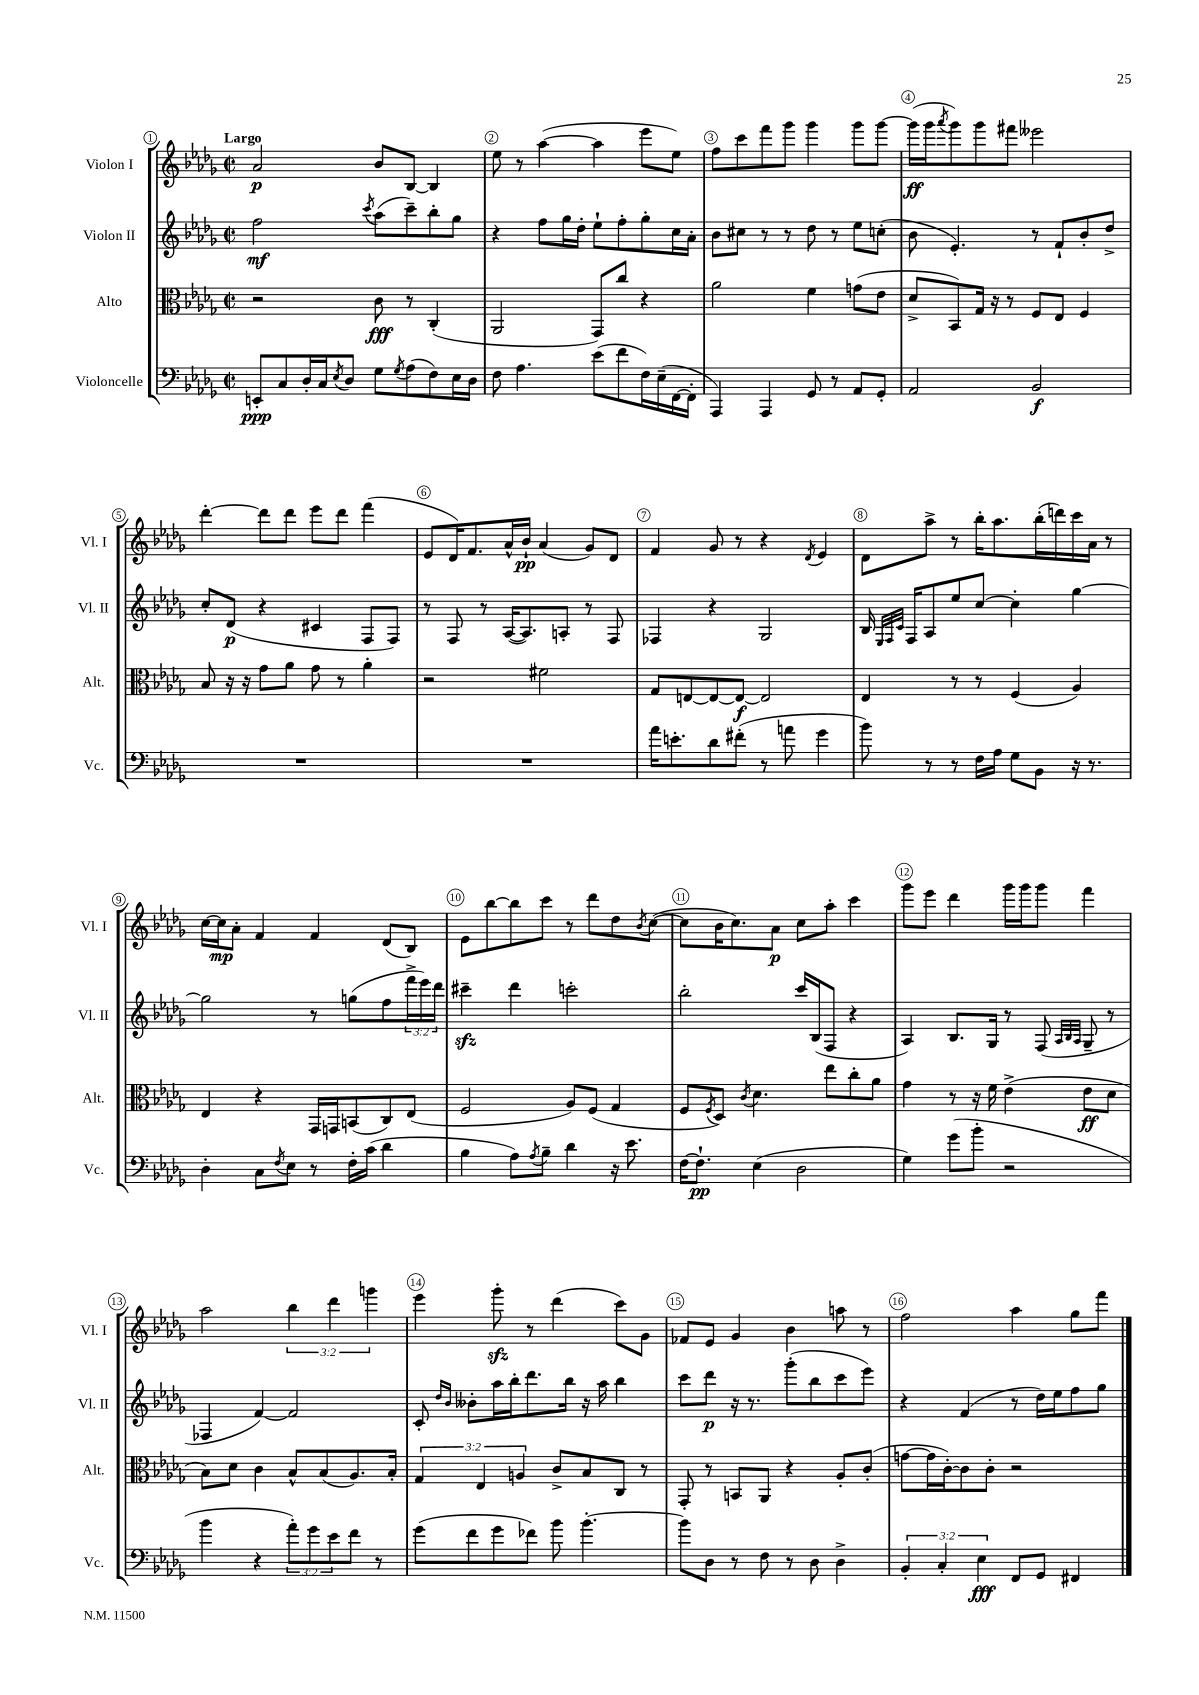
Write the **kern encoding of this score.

**kern	**dynam	**kern	**dynam	**kern	**dynam	**kern	**dynam
*part4	*part4	*part3	*part3	*part2	*part2	*part1	*part1
*staff4	*staff4	*staff3	*staff3	*staff2	*staff2	*staff1	*staff1
*I"Violoncelle	*	*I"Alto	*	*I"Violon II	*	*I"Violon I	*
*I'Vc.	*	*I'Alt.	*	*I'Vl. II	*	*I'Vl. I	*
*clefF4	*	*clefC3	*	*clefG2	*	*clefG2	*
*k[b-e-a-d-g-]	*	*k[b-e-a-d-g-]	*	*k[b-e-a-d-g-]	*	*k[b-e-a-d-g-]	*
*M2/2	*	*M2/2	*	*M2/2	*	*M2/2	*
*met(c|)	*	*met(c|)	*	*met(c|)	*	*met(c|)	*
=1	=1	=1	=1	=1	=1	=1	=1
!	!	!	!	!	!	!LO:TX:a:B:t=Largo	!
8EEn'/L	ppp	2r	.	2ff\	mf	2a-/	p
8C/	.	.	.	.	.	.	.
16D-'/L	.	.	.	.	.	.	.
16C/J	.	.	.	.	.	.	.
8qE-/	.	.	.	.	.	.	.
8D-/J	.	.	.	.	.	.	.
.	.	.	.	8qccc/	.	.	.
8G-\L	.	8c\	fff	(8aa-\L	.	8b-/L	.
8qG-/	.	.	.	.	.	.	.
(8A-\	.	8r	.	8ccc~\)	.	[8B-/J	.
8F\)	.	(4C'/	.	8bb-'\	.	4B-/]	.
16E-\L	.	.	.	8gg-\J	.	.	.
16D-\JJ	.	.	.	.	.	.	.
=2	=2	=2	=2	=2	=2	=2	=2
8F\	.	2AA-/	.	4r	.	8ee-\	.
4.A-\	.	.	.	.	.	8r	.
.	.	.	.	8ff\L	.	([4aa-\	.
.	.	.	.	16gg-\L	.	.	.
.	.	.	.	16dd-'\JJ	.	.	.
(8e-\L	.	8GG-/L)	.	8ee-`\L	.	4aa-\]	.
8f\	.	8cc/J	.	8ff'\	.	.	.
16F\L)	.	4r	.	8gg-'\	.	8eee-\L	.
(16E-~\	.	.	.	.	.	.	.
[16FF\	.	.	.	16cc\L	.	8ee-\J)	.
16FF'\JJ]	.	.	.	16a-'\JJ	.	.	.
=3	=3	=3	=3	=3	=3	=3	=3
4AAA-/)	.	2a-\	.	8b-\L	.	8ff\L	.
.	.	.	.	8cc#X\J	.	8ccc\	.
4AAA-/	.	.	.	8r	.	8fff\	.
.	.	.	.	8r	.	8ggg-\J	.
8GG-/	.	4f\	.	8dd-\	.	4ggg-\	.
8r	.	.	.	8r	.	.	.
8AA-/L	.	(8gn\L	.	8ee-\L	.	8ggg-\L	.
8GG-'/J	.	8e-\J	.	(8ccn'\J	.	[8ggg-\J	.
=4	=4	=4	=4	=4	=4	=4	=4
2AA-/	.	8d-^/L	.	8b-\	.	(16ggg-\LL]	ff
.	.	.	.	.	.	16ggg-\J	.
.	.	.	.	.	.	8qaaa-/	.
.	.	8BB-/)	.	4.e-'/)	.	8ggg-\)	.
.	.	16G-/Jk	.	.	.	8ggg-\	.
.	.	16r	.	.	.	.	.
.	.	8r	.	.	.	8fff#X\J	.
2BB-/	f	8F/L	.	8r	.	2eee--X\	.
.	.	8E-/J	.	8f`/L	.	.	.
.	.	4F/	.	8b-'/	.	.	.
.	.	.	.	8dd-^/J	.	.	.
!!LO:LB:g=z
=5	=5	=5	=5	=5	=5	=5	=5
1r	.	8B-/	.	8cc'/L	.	[4ddd-'\	.
.	.	16r	.	(8d-/J	p	.	.
.	.	16r	.	.	.	.	.
.	.	8g-\L	.	4r	.	8ddd-\L]	.
.	.	8a-\J	.	.	.	8ddd-\J	.
.	.	8g-\	.	4c#X/	.	8eee-\L	.
.	.	8r	.	.	.	8ddd-\J	.
.	.	4a-'\	.	8F/L	.	(4fff\	.
.	.	.	.	8F/J)	.	.	.
=6	=6	=6	=6	=6	=6	=6	=6
1r	.	2r	.	8r	.	8e-/L	.
.	.	.	.	8F/	.	16d-/K)	.
.	.	.	.	.	.	8.f/	.
.	.	.	.	8r	.	.	.
.	.	.	.	([16A-/KL	.	16a-^^/L	.
.	.	.	.	8.A-/])	.	16b-`/JJ	pp
.	.	2f#X\	.	.	.	(4a-/	.
.	.	.	.	8An'/J	.	.	.
.	.	.	.	8r	.	8g-/L)	.
.	.	.	.	8F/	.	8d-/J	.
=7	=7	=7	=7	=7	=7	=7	=7
16a-\KL	.	8G-/L	.	4F-X/	.	4f/	.
8.en'\	.	.	.	.	.	.	.
.	.	[8En/	.	.	.	.	.
8d-\	.	8E/_	.	4r	.	8g-/	.
(8f#X'\J	.	8E/J_	f	.	.	8r	.
8r	.	2E/]	.	2G-/	.	4r	.
8an\	.	.	.	.	.	.	.
.	.	.	.	.	.	8qd-/	.
4g-\	.	.	.	.	.	4e-/	.
=8	=8	=8	=8	=8	=8	=8	=8
8b-\)	.	4E-/	.	16B-/	.	8d-\L	.
.	.	.	.	32qqE-/LLL	.	.	.
.	.	.	.	32qqF/	.	.	.
.	.	.	.	32qqc/JJJ	.	.	.
.	.	.	.	16F/KL	.	.	.
8r	.	.	.	8A-/	.	8aa-^\J	.
8r	.	8r	.	8ee-/	.	8r	.
16F\LL	.	8r	.	[8cc/J	.	16bb-'\KL	.
16A-\JJ	.	.	.	.	.	8.aa-\	.
8G-\L	.	(4F/	.	4cc'\]	.	.	.
8BB-\J	.	.	.	.	.	(16bb-'\L	.
.	.	.	.	.	.	16dddn\)	.
16r	.	4A-/)	.	[4gg-\	.	16ccc\	.
8.r	.	.	.	.	.	16a-\JJ	.
.	.	.	.	.	.	8r	.
!!LO:LB:g=z
=9	=9	=9	=9	=9	=9	=9	=9
4D-'\	.	4E-/	.	2gg-\]	.	[16cc\LL	.
.	.	.	.	.	.	16cc\J]	mp
.	.	.	.	.	.	8a-'\J	.
8C\L	.	4r	.	.	.	4f/	.
8qF/	.	.	.	.	.	.	.
8E-\J	.	.	.	.	.	.	.
8r	.	16GG-/LL	.	8r	.	4f/	.
.	.	16GGn/J	.	.	.	.	.
16F'\LL	.	(8BBn/	.	(8ggn\L	.	.	.
(16c\JJ	.	.	.	.	.	.	.
4d-\	.	8C/)	.	8ff\	.	(8d-/L	.
.	.	(8E-/J	.	24fff^\L	.	8B-/J)	.
.	.	.	.	24eee-\)	.	.	.
.	.	.	.	24ddd-\JJ	.	.	.
=10	=10	=10	=10	=10	=10	=10	=10
4B-\	.	2F/	.	4ccc#Xzz~\	.	8e-\L	.
.	.	.	.	.	.	[8bb-\	.
8A-\L)	.	.	.	4ddd-\	.	8bb-\]	.
8qA-/	.	.	.	.	.	.	.
8B-~\J	.	.	.	.	.	8ccc\J	.
4d-\	.	8A-/L)	.	2cccn'\	.	8r	.
.	.	(8F/J	.	.	.	8ddd-\L	.
16r	.	4G-/	.	.	.	8dd-\	.
8.e-\	.	.	.	.	.	.	.
.	.	.	.	.	.	8qb-/	.
.	.	.	.	.	.	([8cc\J	.
=11	=11	=11	=11	=11	=11	=11	=11
[16F\KL	.	8F/L	.	2bb-'\	.	8cc\L]	.
8.F`\J]	pp	.	.	.	.	.	.
.	.	8qF/	.	.	.	.	.
.	.	8D-/J)	.	.	.	16b-\K	.
.	.	.	.	.	.	8.cc\)	.
.	.	8qc/	.	.	.	.	.
(4E-\	.	4.d-\	.	.	.	.	.
.	.	.	.	.	.	8a-\J	p
2D-\	.	.	.	16ccc/LL	.	8cc\L	.
.	.	.	.	(16B-/J	.	.	.
.	.	8ee-\L	.	8F/J	.	8aa-'\J	.
.	.	8cc'\	.	4r	.	4ccc\	.
.	.	8a-\J	.	.	.	.	.
=12	=12	=12	=12	=12	=12	=12	=12
4G-\)	.	4g-\	.	4A-/)	.	8ggg-\L	.
.	.	.	.	.	.	8eee-\J	.
(8g-\L	.	8r	.	8.B-/L	.	4ddd-\	.
8b-'\J	.	16r	.	.	.	.	.
.	.	16f\	.	16G-/Jk	.	.	.
2r	.	(4e-^\	.	8r	.	16ggg-\LL	.
.	.	.	.	.	.	16ggg-\J	.
.	.	.	.	(8F/	.	8ggg-\J	.
.	.	.	.	32qqA-/LLL	.	.	.
.	.	.	.	32qqB-/	.	.	.
.	.	.	.	32qqA-/JJJ	.	.	.
.	.	8e-\L	ff	8G-~/	.	4fff\	.
.	.	8d-\J	.	8r	.	.	.
!!LO:LB:g=z
=13	=13	=13	=13	=13	=13	=13	=13
4b-\	.	8B-\L)	.	4F-X/	.	2aa-\	.
.	.	8d-\J	.	.	.	.	.
4r	.	4c\	.	[4f/)	.	.	.
12a-'\L)	.	8B-^^/L	.	2f/]	.	6bb-\	.
12g-\	.	.	.	.	.	.	.
.	.	(8B-/	.	.	.	.	.
12e-\	.	.	.	.	.	6ddd-\	.
8f\J	.	8.A-/)	.	.	.	.	.
.	.	.	.	.	.	6gggn\	.
8r	.	.	.	.	.	.	.
.	.	16B-'/Jk	.	.	.	.	.
=14	=14	=14	=14	=14	=14	=14	=14
(8g-\L	.	6G-/	.	8c'/	.	4eee-\	.
.	.	.	.	16qqdd-/LL	.	.	.
.	.	.	.	16qqb-/JJ	.	.	.
8f\	.	.	.	8b--X'\L	.	.	.
.	.	6E-/	.	.	.	.	.
8g-\	.	.	.	16aa-\L	.	8ggg-zz'\	.
.	.	.	.	16bb-'\J	.	.	.
.	.	6An/	.	.	.	.	.
8f-X\J)	.	.	.	8.ddd-\	.	8r	.
8b-\	.	8c^/L	.	.	.	(4ddd-\	.
.	.	.	.	16bb-\Jk	.	.	.
[4.b-'\	.	8B-/	.	16r	.	.	.
.	.	.	.	16aa-\	.	.	.
.	.	8C/J	.	4bb-\	.	8ccc\L)	.
.	.	8r	.	.	.	8g-\J	.
=15	=15	=15	=15	=15	=15	=15	=15
8b-\L]	.	8GG-'/	.	8ccc\L	.	8f-X/L	.
8D-\J	.	8r	.	8ddd-\J	p	8e-/J	.
8r	.	8BBn/L	.	16r	.	4g-/	.
.	.	.	.	8.r	.	.	.
8F\	.	8AA-/J	.	.	.	.	.
8r	.	4r	.	(8ggg-'\L	.	4b-\	.
8D-\	.	.	.	8bb-\	.	.	.
4D-^\	.	8A-'/L	.	8ccc\	.	8aan\	.
.	.	(8c'/J	.	8eee-\J)	.	8r	.
=16	=16	=16	=16	=16	=16	=16	=16
6BB-'/	.	[8gn\L	.	4r	.	2ff\	.
.	.	16g\L]	.	.	.	.	.
6C'/	.	.	.	.	.	.	.
.	.	[16c'\J)	.	.	.	.	.
.	.	8c\]	.	(4f/	.	.	.
6E-\	fff	.	.	.	.	.	.
.	.	8c'\J	.	.	.	.	.
8FF/L	.	2r	.	8r	.	4aa-\	.
8GG-/J	.	.	.	16dd-\LL)	.	.	.
.	.	.	.	16ee-\J	.	.	.
4FF#X/	.	.	.	8ff\	.	8gg-\L	.
.	.	.	.	8gg-\J	.	8fff\J	.
==	==	==	==	==	==	==	==
*-	*-	*-	*-	*-	*-	*-	*-
